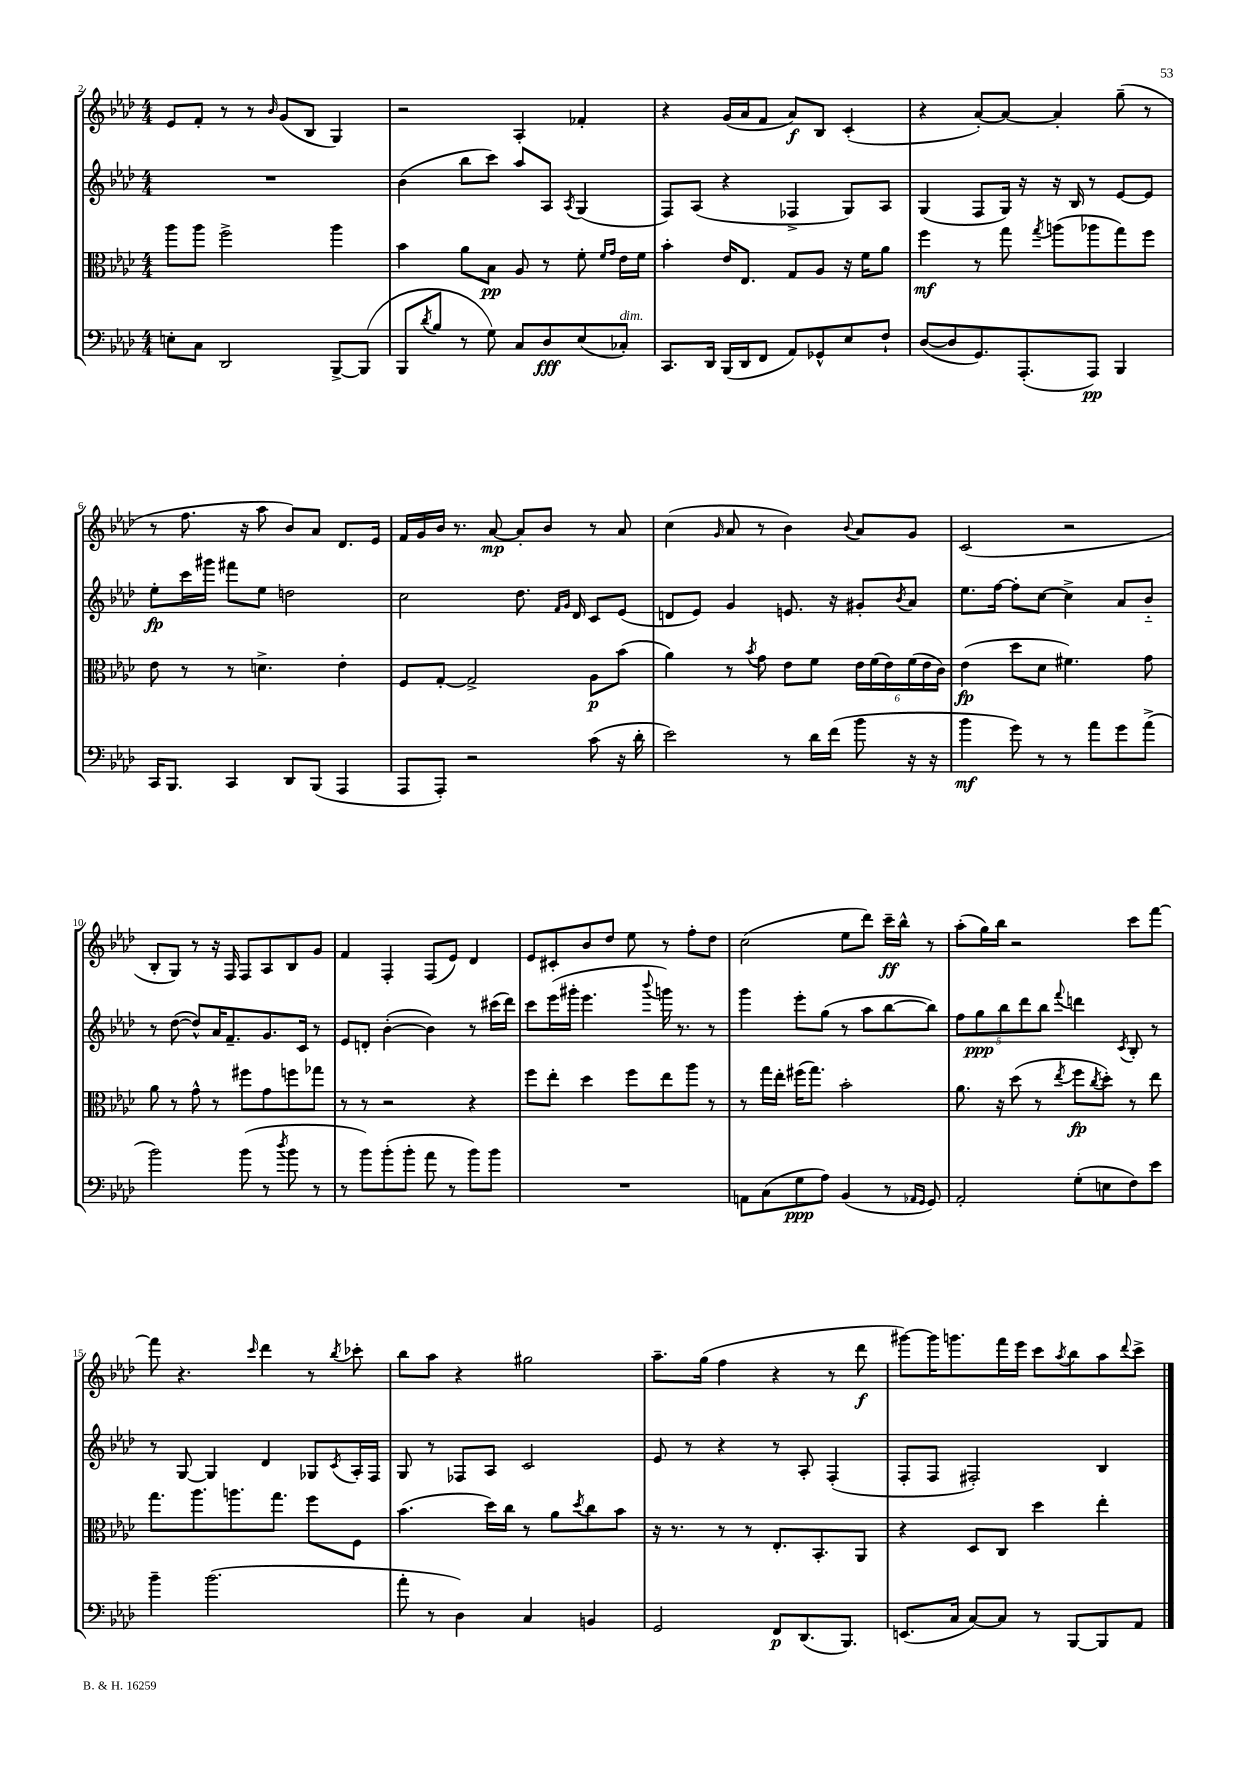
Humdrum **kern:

**kern	**kern	**kern	**kern
*staff4	*staff3	*staff2	*staff1
*clefF4	*clefC3	*clefG2	*clefG2
*k[b-e-a-d-]	*k[b-e-a-d-]	*k[b-e-a-d-]	*k[b-e-a-d-]
*M4/4	*M4/4	*M4/4	*M4/4
8E'	8aa-	1r	8e-
8C	8aa-	.	8f'
2DD-	2ff^	.	8r
.	.	.	8r
.	.	.	16qqb-
.	.	.	(8g
.	.	.	8B-
[8BBB-^	4aa-	.	4G)
(8BBB-]	.	.	.
=	=	=	=
8BBB-	4b-	(4b-	2r
8qd-	.	.	.
8B-	.	.	.
8r	8a-	8bb-	.
8G)	8B-	8ccc)	.
8C	8A-	8aa-	4A-'
8D-	8r	8A-	.
.	.	8qA-	.
(8E-	8f'	(4G	4f-'
.	16qqf	.	.
.	16qqg	.	.
8C-')	16e-	.	.
.	16f	.	.
=	=	=	=
8.CC	4b-'	8F)	4r
.	.	(8A-	.
16DD-	.	.	.
(16BBB-	16e-	4r	(16g
16DD-	8.E-	.	16a-
8FF	.	.	8f
8AA-)	8G	4F-^	8a-)
8GG-^^	8A-	.	8B-
8E-	16r	8G)	(4c'
.	16f	.	.
8F`	8a-	8A-	.
=	=	=	=
([8D-	4ff	(4G	4r
8D-]	.	.	.
8.GG)	8r	8F	[8a-')
.	8gg	16G)	8a-_
(8.AAA-'	.	16r	.
.	8qgg	.	.
.	(8aa	16r	4a-']
.	.	16B-	.
8AAA-)	8aa-	8r	.
4BBB-	8gg)	[8e-	(8gg~
.	8ff	8e-]	8r
=	=	=	=
16CC	8e-	8ee-'	8r
8.BBB-	.	.	.
.	8r	16ccc	8.ff
.	.	16ggg#	.
4CC	8r	8fff#	.
.	.	.	16r
.	4.d^	8ee-	8aa-
8DD-	.	2dd	8b-)
(8BBB-	.	.	8a-
4AAA-	4e-'	.	8.d-
.	.	.	16e-
=	=	=	=
8AAA-	8F	2cc	16f
.	.	.	16g
8AAA-')	[8G'	.	16b-
.	.	.	8.r
2r	2G^]	.	.
.	.	.	[8a-
.	.	8.dd-	8a-']
.	.	.	8b-
.	.	16qqf	.
.	.	16qqg	.
.	.	16d-	.
(8c	8A-	8c	8r
16r	(8b-	(8e-	8a-
16d-'	.	.	.
=	=	=	=
2e-)	4a-)	8d	(4cc
.	.	8e-)	.
.	.	.	16qqg
.	8r	4g	8a-
.	8qb-	.	.
.	8g	.	8r
8r	8e-	8.e	4b-)
16d-	8f	.	.
(16f	.	16r	.
.	.	.	8qqb-
8b-	24e-	8g#'	8a-
.	(24f	.	.
.	24e-)	.	.
.	.	8qb-	.
16r	(24f	8a-	8g
.	24e-	.	.
16r	.	.	.
.	24c)	.	.
=	=	=	=
4b-	(4e-	8.ee-	(2c
.	.	[16ff	.
8g)	8dd-	8ff']	.
8r	8d-	[8cc	.
8r	4.f#)	4cc^]	2r
8a-	.	.	.
8g	.	8a-	.
(8a-^	8g	8b-'~	.
=	=	=	=
2b-)	8a-	8r	8B-'
.	8r	([8dd-	8G)
.	8g^^	8dd-^^])	8r
.	8r	16a-	16r
.	.	8.f~	16F
(8b-	8ff#	.	8F
8r	8g	8.g	8A-
8qdd-	.	.	.
8b-	8ff	.	8B-
.	.	16c	.
8r	8gg-	8r	8g
=	=	=	=
8r	8r	8e-	4f
8b-)	8r	8d'	.
(8b-'	2r	([4b-'	4F'
8b-'	.	.	.
8a-	.	4b-])	(8F
8r	.	.	8e-)
8b-)	4r	8r	4d-
8b-	.	(16ccc#	.
.	.	16ddd-)	.
=	=	=	=
1r	8ff	8ccc	8e-
.	8ee-'	(16eee-	8c#'
.	.	16ggg#'	.
.	4dd-	4.eee-	8b-
.	.	.	8dd-
.	8ff	.	8ee-
.	.	8qqbbb-	.
.	8ee-	16ggg)	8r
.	.	8.r	.
.	8aa-	.	8ff'
.	8r	8r	8dd-
=	=	=	=
8AA	8r	4ggg	(2cc
(8C	16gg	.	.
.	16ee-'	.	.
8G	(16ff#	8eee-'	.
.	8.gg)	.	.
8A-)	.	(8gg	.
(4BB-	2b-'	8r	8ee-
.	.	8aa-	8ddd-)
8r	.	[8bb-	16ccc~
.	.	.	16bb-^^
16qqAA-	.	.	.
16qqGG	.	.	.
8GG)	.	8bb-])	8r
=	=	=	=
2AA-'	8.a-	10ff	(8aa-'
.	.	10gg	.
.	.	.	16gg)
.	16r	.	16bb-
.	.	10bb-	.
.	(8dd-	.	2r
.	.	10ddd-	.
.	8r	.	.
.	.	10bb-	.
.	8qee-	8qqfff	.
(8G'	8ff	4ddd	.
.	8qcc	.	.
8E	8dd-')	.	.
.	.	8qc	.
8F)	8r	8B-'	8ccc
8e-	8ee-	8r	[8fff
=	=	=	=
4b-~	8.gg	8r	8fff]
.	.	[8G	4.r
.	8.aa-	.	.
(2.b-	.	4G]	.
.	8.aa	.	.
.	.	.	16qqccc
.	.	4d-	4ddd-
.	8.gg	.	.
.	8ff	8G-	8r
.	.	8qc	8qbb-
.	8F	16A-'	8ccc-'
.	.	16F	.
=	=	=	=
8a-'	(4.b-	8G	8bb-
8r	.	8r	8aa-
4D-)	.	8F-	4r
.	16dd-)	8A-	.
.	16cc	.	.
4C	8r	2c	2gg#
.	8a-	.	.
.	8qdd-	.	.
4BB	8cc	.	.
.	8b-	.	.
=	=	=	=
2GG	16r	8e-	8.aa-~
.	8.r	.	.
.	.	8r	.
.	.	.	(16gg
.	8r	4r	4ff
.	8r	.	.
8FF	8.E-'	8r	4r
(8.DD-	.	8A-'	.
.	8.BB-'	.	.
.	.	(4F'	8r
8.BBB-)	.	.	.
.	8AA-	.	8ddd-
=	=	=	=
(8.EE	4r	8F'	[8ggg#)
.	.	8F	16ggg#]
16C	.	.	8.ggg
[8C)	8D-	2F#')	.
8C]	8C	.	16fff
.	.	.	16eee-
8r	4dd-	.	8ccc
.	.	.	8qaa-
[8BBB-	.	.	8bb-
8BBB-]	4ee-'	4B-	8aa-
.	.	.	8qqddd-
8AA-	.	.	8ccc^
==	==	==	==
*-	*-	*-	*-
